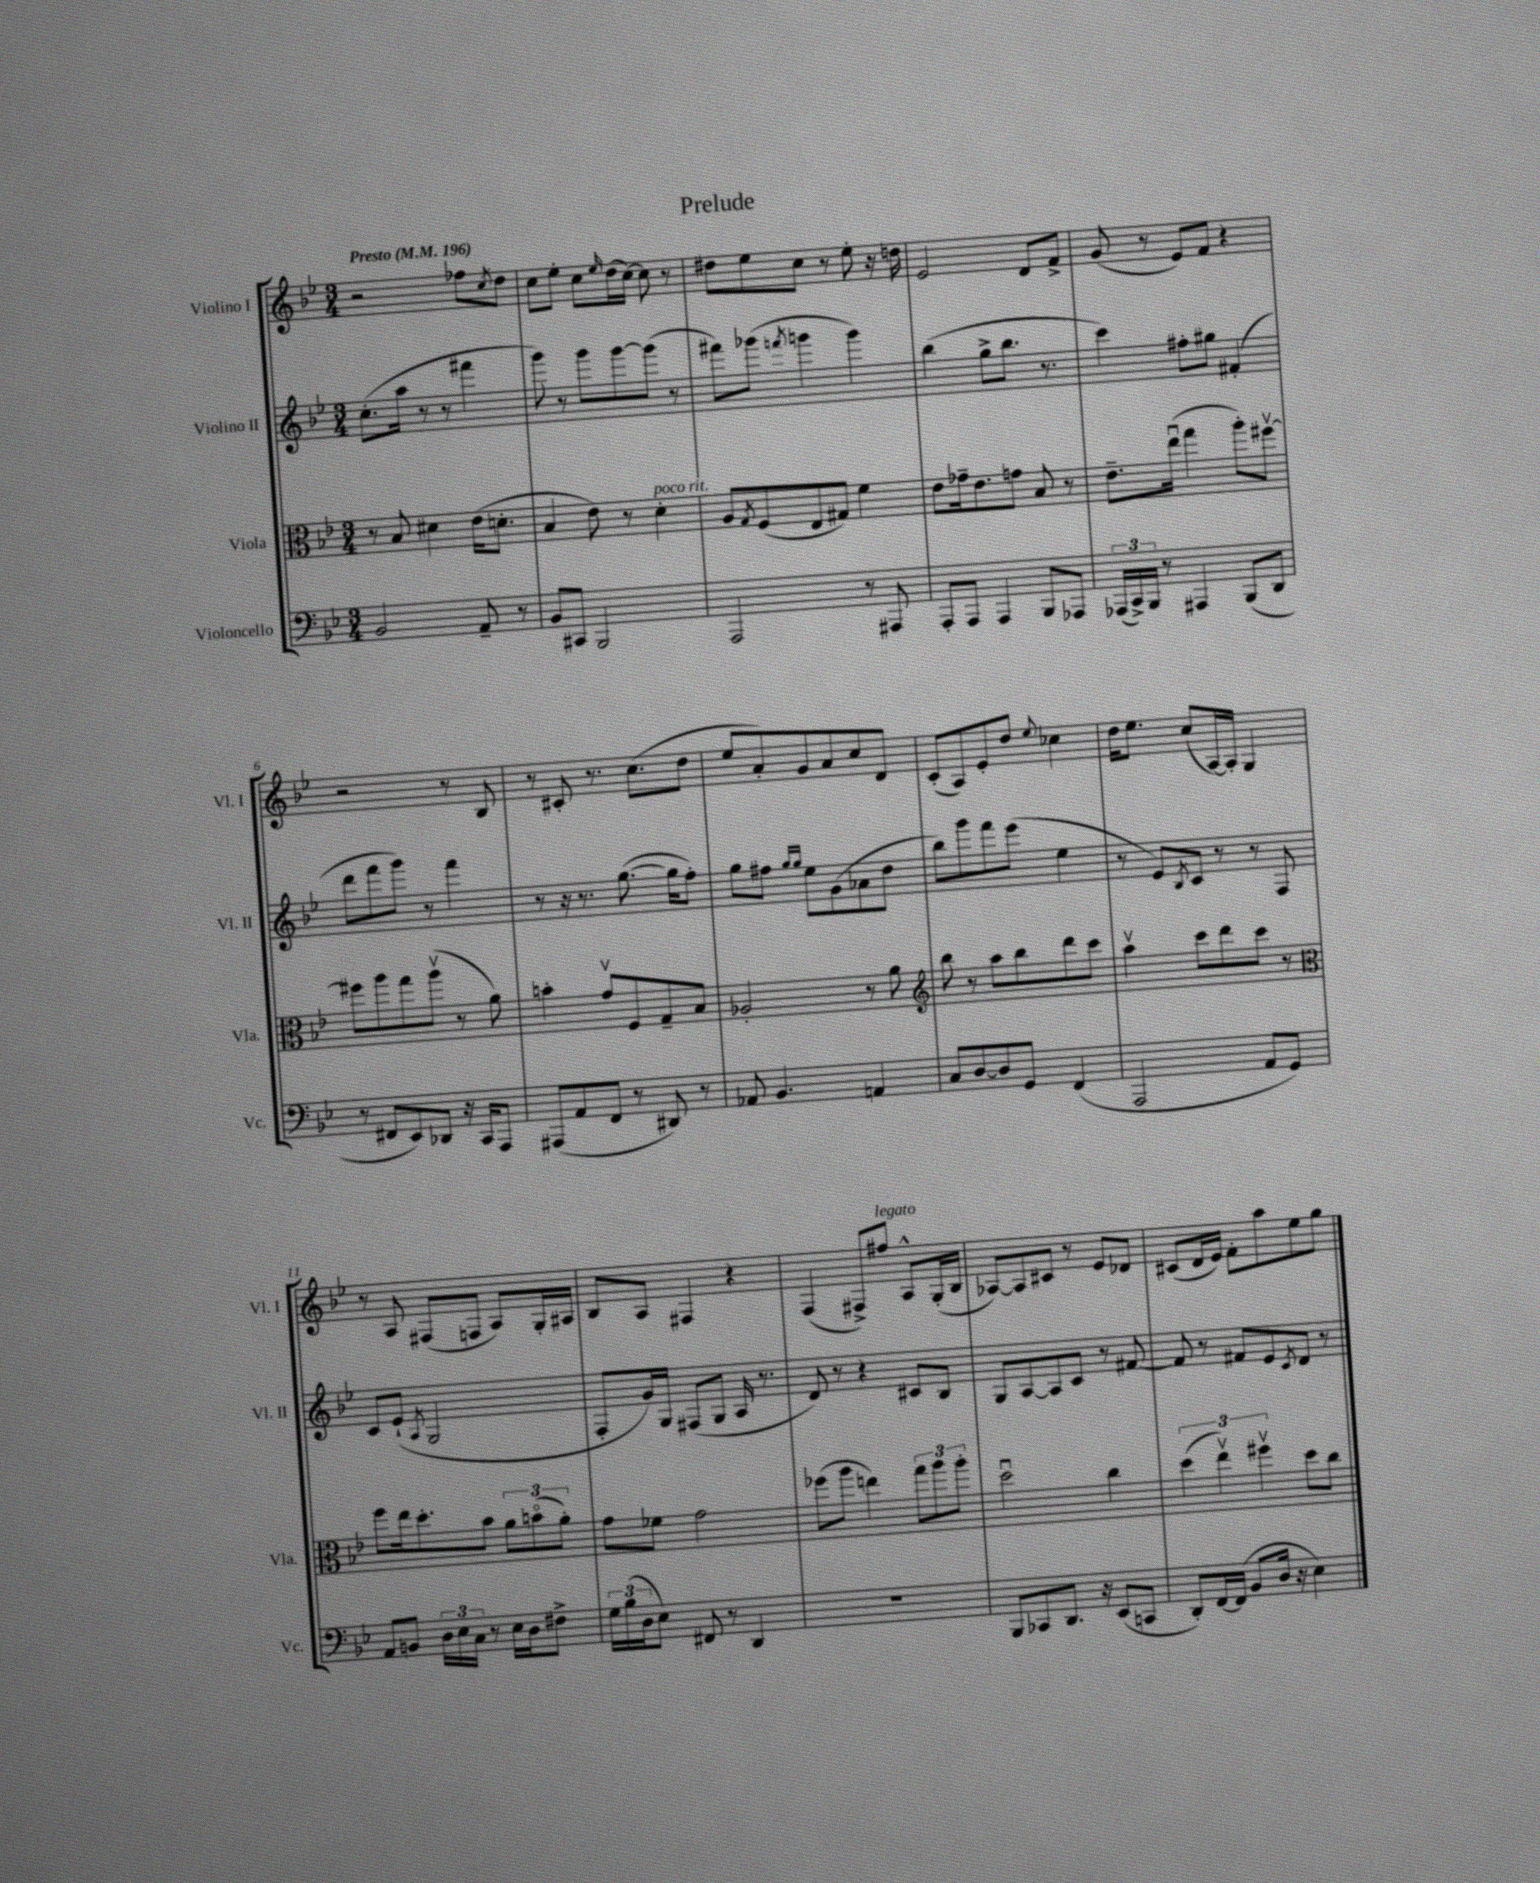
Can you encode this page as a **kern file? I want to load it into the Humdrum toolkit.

**kern	**kern	**kern	**kern
*staff4	*staff3	*staff2	*staff1
*clefF4	*clefC3	*clefG2	*clefG2
*k[b-e-]	*k[b-e-]	*k[b-e-]	*k[b-e-]
*M3/4	*M3/4	*M3/4	*M3/4
*MM196	*MM196	*MM196	*MM196
2BB-	8r	(8.cc'	2r
.	8B-	.	.
.	.	16aa	.
.	4d#	8r	.
.	.	8r	.
8AA~	(16e-	4fff#	8ff-
.	8.d'	.	.
.	.	.	8qcc
8r	.	.	8dd
=	=	=	=
8BB-	4B-	8ggg)	8cc
8CC#	.	8r	8ee-'
2BBB-	8e-)	8ggg	8cc
.	.	.	16qqee-
.	8r	[8ggg	(16dd
.	.	.	[16cc)
.	4d'	(8ggg]	8cc]
.	.	8r	8r
=	=	=	=
2AAA	8A	8fff#)	8dd#
.	8qG	.	.
.	(8F	(8ggg-	8ee-
.	.	8qfff	.
.	8E-	4ggg	8cc
.	8G#)	.	8r
8r	4f	4ggg)	8ee-'
8AAA#	.	.	16r
.	.	.	16dd
=	=	=	=
8AAA'	8e-	(4bb-	2e-
8AAA	16g-~	.	.
.	8.e-	.	.
4AAA	.	8gg^	.
.	8g	8.bb-	.
8BBB-	8B-	.	8d
.	.	8.r	.
8AAA-	8r	.	8f^
=	=	=	=
(24AAA-	8.e-~	4ccc)	(8g
24CC^)	.	.	.
24BBB-	.	.	.
8r	.	.	8r
.	(16ee-u	.	.
4AAA#	4gg	8ff#'	8e-)
.	.	8gg#	8f
(8BBB-	8aa')	(4f#'	4r
8DD	[8ff#v	.	.
=	=	=	=
8r	8ff#]	8ddd	2r
8FF#	8aa	8fff	.
8EE-)	8gg	8ggg)	.
8DD-	(8aav	8r	.
16r	8r	4fff	8r
16CC	.	.	.
8AAA	8a)	.	8B-
=	=	=	=
(8AAA#	4b'	8r	8r
8AA	.	16r	8c#'
.	.	8.r	.
8FF	8gv	.	8.r
8r	8F	([8.gg	.
.	.	.	(8.cc
8DD#)	8G~	.	.
.	.	16gg]	.
8r	8B-	8ff')	8dd
=	=	=	=
8AA-	2A-'	8gg	8ee-
4.BB-	.	8ff#	8a')
.	.	16qqgg	.
.	.	16qqgg	.
.	.	8ee-	8g
.	.	(8g	8a
4AA	8r	8a-	8cc
.	8a	8dd	8d
=	=	=	=
*	*clefG2	*	*
8C	8bb-	8bb-)	(8c'
[8D	8r	8ggg	8A)
8D]	8aa	8fff	8e-'
8GG	8bb-	(8eee-	8dd
.	.	.	8qqee-
(4FF	8ddd	4ee-	4cc-
.	8ccc	.	.
=	=	=	=
2AAA	4aav	8r	16dd
.	.	.	8.ee-
.	.	8e-)	.
.	.	8qB-	.
.	8ccc	8c	(8cc
.	8ddd	8r	[16A)
.	.	.	16A']
8AA	8ccc	8r	4G
8GG)	8r	8F	.
=	=	=	=
*	*clefC3	*	*
8AA	8ff	8c	8r
8BB	16ee-	(8e-`	8A
.	8.dd'	.	.
.	.	8qA	.
24D	.	2G	(8F#
24E-	.	.	.
24C	.	.	.
8r	8b-	.	8F
16E-	12a	.	8A)
16D	.	.	.
.	(12bo	.	.
8F#^	.	.	16G'
.	12a')	.	.
.	.	.	16A#
=	=	=	=
24G	8g	8F'	8B-
(24B-	.	.	.
24D	.	.	.
8E-)	8f-	16g)	8A
.	.	16G	.
8FF#	2g	(8F#	4F#
8r	.	8G	.
4DD	.	16A	4r
.	.	8.r	.
=	=	=	=
2.r	(8ff-	8d)	(4F
.	8aa	8r	.
.	4ee)	4r	8F#^)
.	.	.	8ff#
.	12gg	8c#	8A^^
.	12aa	.	.
.	.	8B-	(16G'
.	12aa'	.	.
.	.	.	16B-
=	=	=	=
8BBB-	2ddu	8G	[8A-)
8CC-	.	[8A	8A-]
8.DD	.	8A]	8c#
.	.	8c	8r
16r	.	.	.
(8EE-	4cc	8r	8e-
8CC	.	[8f#	8d-
=	=	=	=
8DD')	(6dd	8f#]	(8c#
[16FF	.	8r	16d
.	6ee-v)	.	.
(16FF]	.	.	16e-)
8BB-	.	8f#	8f'
.	6ff#v	.	.
16D	.	8e-	8aa
16r	.	.	.
.	.	8qc	.
4E-)	8dd	8d	8ee-
.	8cc	8r	8gg
==	==	==	==
*-	*-	*-	*-
